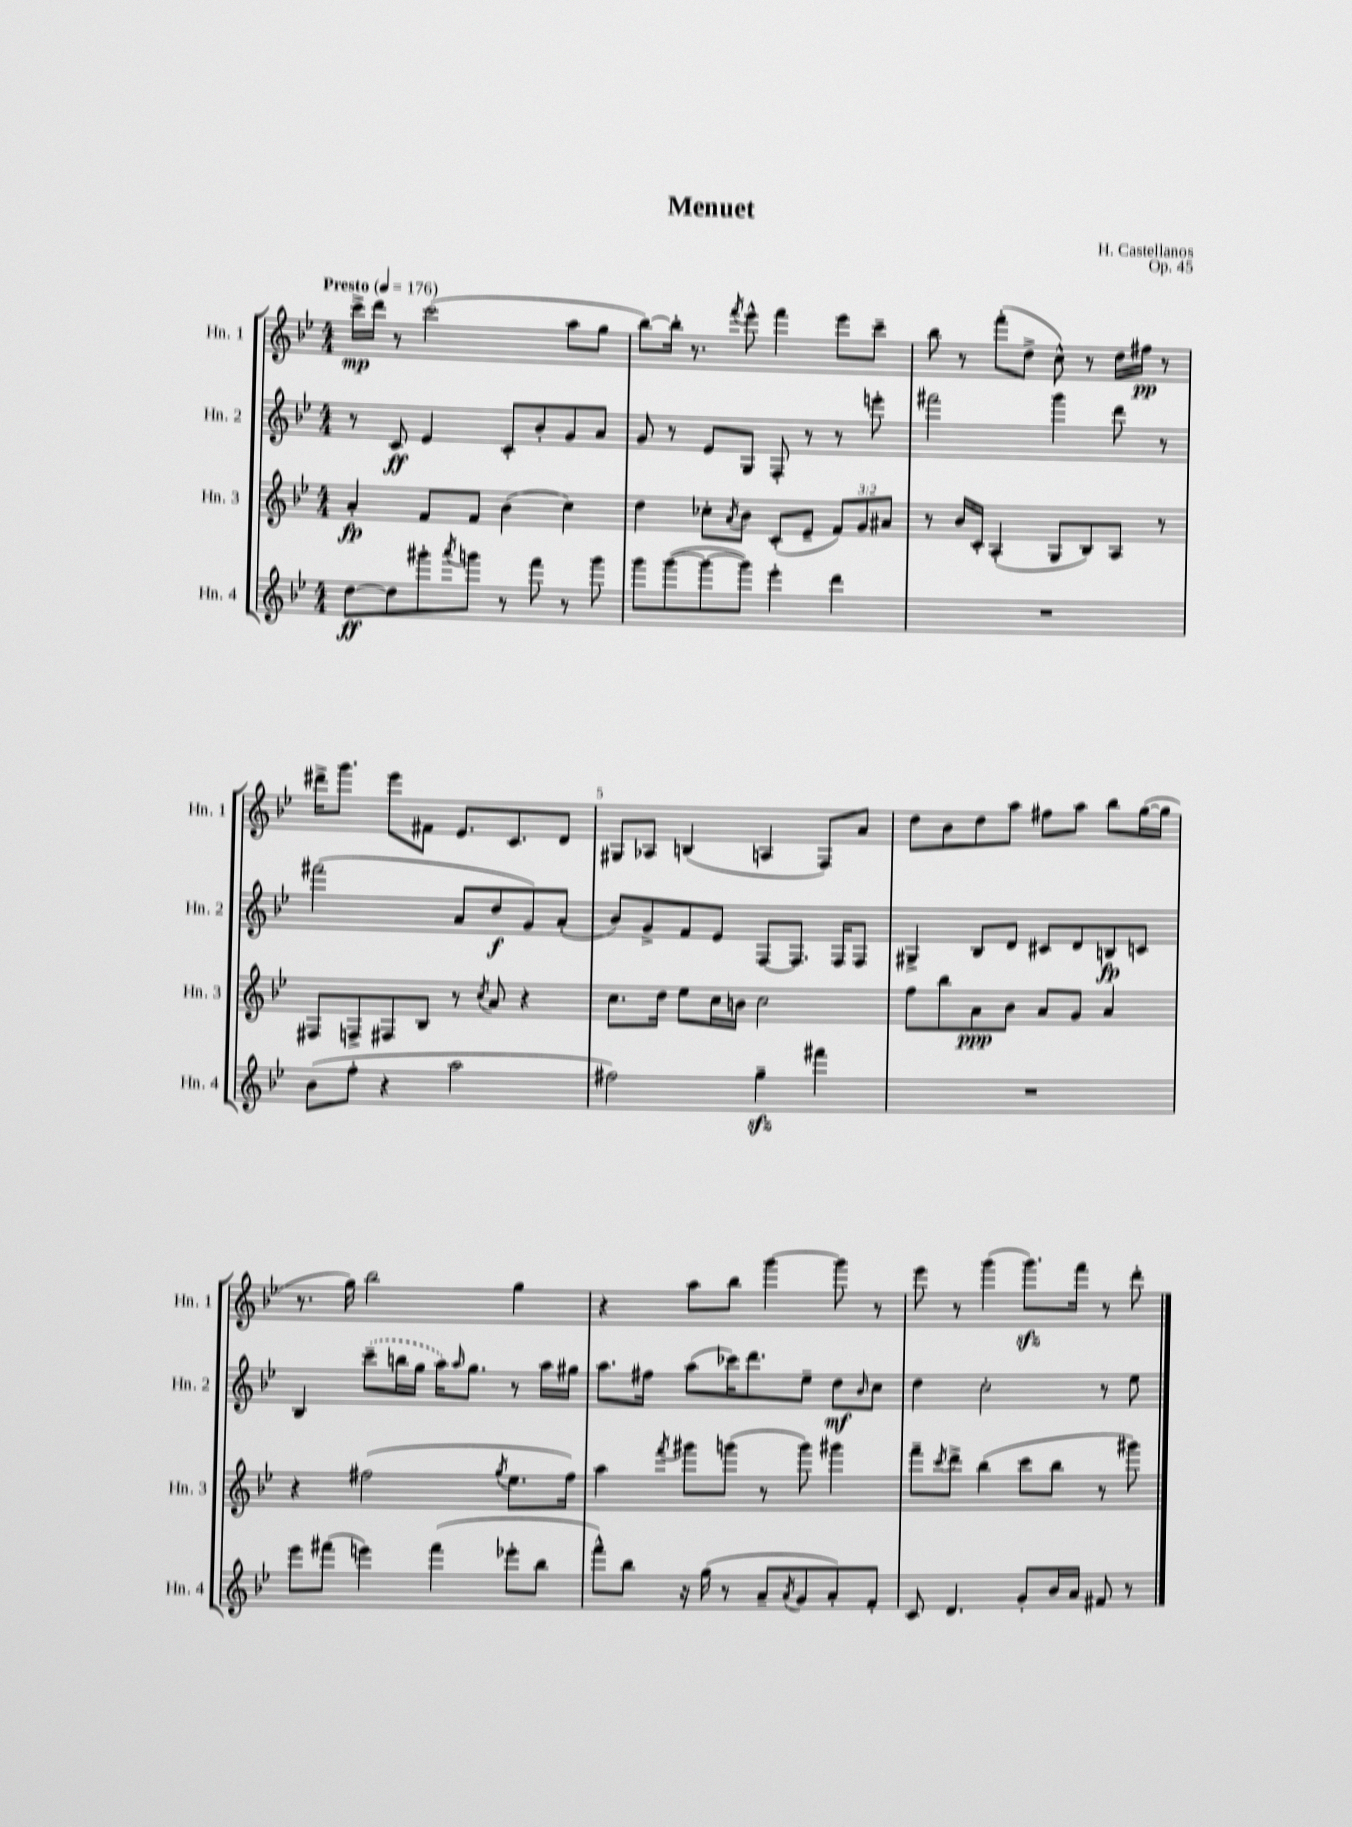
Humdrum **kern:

**kern	**dynam	**kern	**dynam	**kern	**dynam	**kern	**dynam
*part4	*part4	*part3	*part3	*part2	*part2	*part1	*part1
*staff4	*staff4	*staff3	*staff3	*staff2	*staff2	*staff1	*staff1
*I"Hn. 4	*	*I"Hn. 3	*	*I"Hn. 2	*	*I"Hn. 1	*
*I'Hn. 4	*	*I'Hn. 3	*	*I'Hn. 2	*	*I'Hn. 1	*
*clefG2	*	*clefG2	*	*clefG2	*	*clefG2	*
*k[b-e-]	*	*k[b-e-]	*	*k[b-e-]	*	*k[b-e-]	*
*M4/4	*	*M4/4	*	*M4/4	*	*M4/4	*
*MM176	*	*MM176	*	*MM176	*	*MM176	*
=1	=1	=1	=1	=1	=1	=1	=1
!	!	!	!	!	!	!LO:TX:a:B:t=Presto	!
[8dd\L	ff	4a'/	fp	8r	.	16ccc^\LL	mp
.	.	.	.	.	.	16ddd\JJ	.
8dd\]	.	.	.	8c/	ff	8r	.
8ggg#X'\	.	8f/L	.	4e-/	.	(2ccc\	.
8qaaa/	.	.	.	.	.	.	.
8gggn\J	.	8f/J	.	.	.	.	.
8r	.	(4b-\	.	8c'/L	.	.	.
8fff\	.	.	.	8b-'/	.	.	.
8r	.	4cc\)	.	8g/	.	8aa\L	.
8ggg\	.	.	.	8a/J	.	8gg\J	.
=2	=2	=2	=2	=2	=2	=2	=2
8ggg\L	.	4dd\	.	8g/	.	[8bb-\L)	.
([8ggg\	.	.	.	8r	.	16bb-'\Jk]	.
.	.	.	.	.	.	8.r	.
8ggg\_	.	8cc-X'\L	.	8e-/L	.	.	.
.	.	8qa/	.	.	.	8qfff/	.
8ggg\J])	.	8b-\J	.	8G/J	.	8eee-^^\	.
4eee-'\	.	(8c'/L	.	8F'/	.	4fff\	.
.	.	8e-~/J	.	8r	.	.	.
4ddd\	.	12f/L)	.	8r	.	8eee-\L	.
.	.	12g/	.	.	.	.	.
.	.	.	.	8eeen'\	.	8ccc~\J	.
.	.	12a#X/J	.	.	.	.	.
=3	=3	=3	=3	=3	=3	=3	=3
1r	.	8r	.	2fff#X\	.	8bb-\	.
.	.	16b-/LL	.	.	.	8r	.
.	.	16c'/JJ	.	.	.	.	.
.	.	(4A'/	.	.	.	(8fff'\L	.
.	.	.	.	.	.	8dd^\J	.
.	.	8G/L	.	4ggg\	.	8cc^^\)	.
.	.	8B-/)	.	.	.	8r	.
.	.	8A/J	.	8ddd\	.	16dd\LL	.
.	.	.	.	.	.	16ff#X\JJ	pp
.	.	8r	.	8r	.	8r	.
!!LO:LB:g=z
=4	=4	=4	=4	=4	=4	=4	=4
(8b-\L	.	8F#X/L	.	(2fff#X\	.	16ddd#X^\KL	.
.	.	.	.	.	.	8.ggg\J	.
8ff'\J	.	8Fn^/	.	.	.	.	.
4r	.	8F#X/	.	.	.	8eee-\L	.
.	.	8B-/J	.	.	.	8f#X\J	.
2aa\	.	8r	.	8a/L	.	8.e-/L	.
.	.	8qcc/	.	.	.	.	.
.	.	8a/	.	8dd/	f	.	.
.	.	.	.	.	.	8.c/	.
.	.	4r	.	8g/)	.	.	.
.	.	.	.	(8a'/J	.	8d/J	.
=5	=5	=5	=5	=5	=5	=5	=5
2ff#X\)	.	8.cc\L	.	8b-/L)	.	8G#X/L	.
.	.	.	.	8g^/	.	8A-X/J	.
.	.	16dd\Jk	.	.	.	.	.
.	.	8ee-\L	.	8f/	.	(4Bn/	.
.	.	16cc\L	.	8e-/J	.	.	.
.	.	16bn\JJ	.	.	.	.	.
4ggzz~\	.	2cc\	.	[8F/L	.	4An/	.
.	.	.	.	8.F/J]	.	.	.
4fff#X\	.	.	.	.	.	8F/L)	.
.	.	.	.	16F/KL	.	.	.
.	.	.	.	8F/J	.	8a/J	.
=6	=6	=6	=6	=6	=6	=6	=6
1r	.	8ff\L	.	4G#X^/	.	8dd\L	.
.	.	8bb-\	.	.	.	8b-\	.
.	.	8a\	ppp	8B-/L	.	8dd\	.
.	.	8b-\J	.	8d/J	.	8aa\J	.
.	.	8a/L	.	8c#X/L	.	8ff#X\L	.
.	.	8g/J	.	8d/	.	8aa\J	.
.	.	4a/	.	8Bn/	fp	8bb-\L	.
.	.	.	.	8cn/J	.	([16gg\L	.
.	.	.	.	.	.	16gg\JJ]	.
!!LO:LB:g=z
=7	=7	=7	=7	=7	=7	=7	=7
8eee-\L	.	4r	.	4B-/	.	8.r	.
(8fff#X\J	.	.	.	.	.	.	.
.	.	.	.	.	.	16gg\)	.
4eeen\)	.	(2ff#X\	.	(8ccc~\L	.	2bb-\	.
.	.	.	.	16bbn\L	.	.	.
.	.	.	.	16gg\JJ	.	.	.
(4fff#\	.	.	.	16aa\KL)	.	.	.
.	.	.	.	16qqaa/	.	.	.
.	.	.	.	8.gg\J	.	.	.
.	.	8qgg/	.	.	.	.	.
8eee-X'\L	.	8.ee-\L	.	8r	.	4gg\	.
8bb-\J	.	.	.	16aa\LL	.	.	.
.	.	16ff#\Jk)	.	16gg#X\JJ	.	.	.
=8	=8	=8	=8	=8	=8	=8	=8
8fff^^\L)	.	4aa\	.	8.aa\L	.	4r	.
8bb-\J	.	.	.	.	.	.	.
.	.	.	.	16ff#X\Jk	.	.	.
.	.	8qfff/	.	.	.	.	.
16r	.	8ggg#X\L	.	(8aa\L	.	8aa\L	.
(16gg\	.	.	.	.	.	.	.
8r	.	(8gggn\J	.	16ccc-X\K)	.	8bb-\J	.
.	.	.	.	8.ddd\	.	.	.
8a~/L	.	8r	.	.	.	[4ggg\	.
8qa/	.	.	.	.	.	.	.
8g/	.	8ggg\)	.	8ee-~\J	.	.	.
8a'/)	.	4ggg#X\	.	8dd\L	mf	8ggg\]	.
.	.	.	.	16qqb-/	.	.	.
8f'/J	.	.	.	8cc\J	.	8r	.
=9	=9	=9	=9	=9	=9	=9	=9
8c/	.	8fff~\L	.	4dd\	.	8eee-\	.
.	.	8qccc/	.	.	.	.	.
4.d/	.	8ddd^\J	.	.	.	8r	.
.	.	(4bb-\	.	2cc'\	.	(4ggg\	.
8g'/L	.	8ccc\L	.	.	.	8.gggzz\L)	.
16b-/L	.	8bb-\J	.	.	.	.	.
16a/JJ	.	.	.	.	.	16fff\Jk	.
8f#X/	.	8r	.	8r	.	8r	.
8r	.	8ggg#X\)	.	8ee-\	.	8ddd'\	.
==	==	==	==	==	==	==	==
*-	*-	*-	*-	*-	*-	*-	*-
